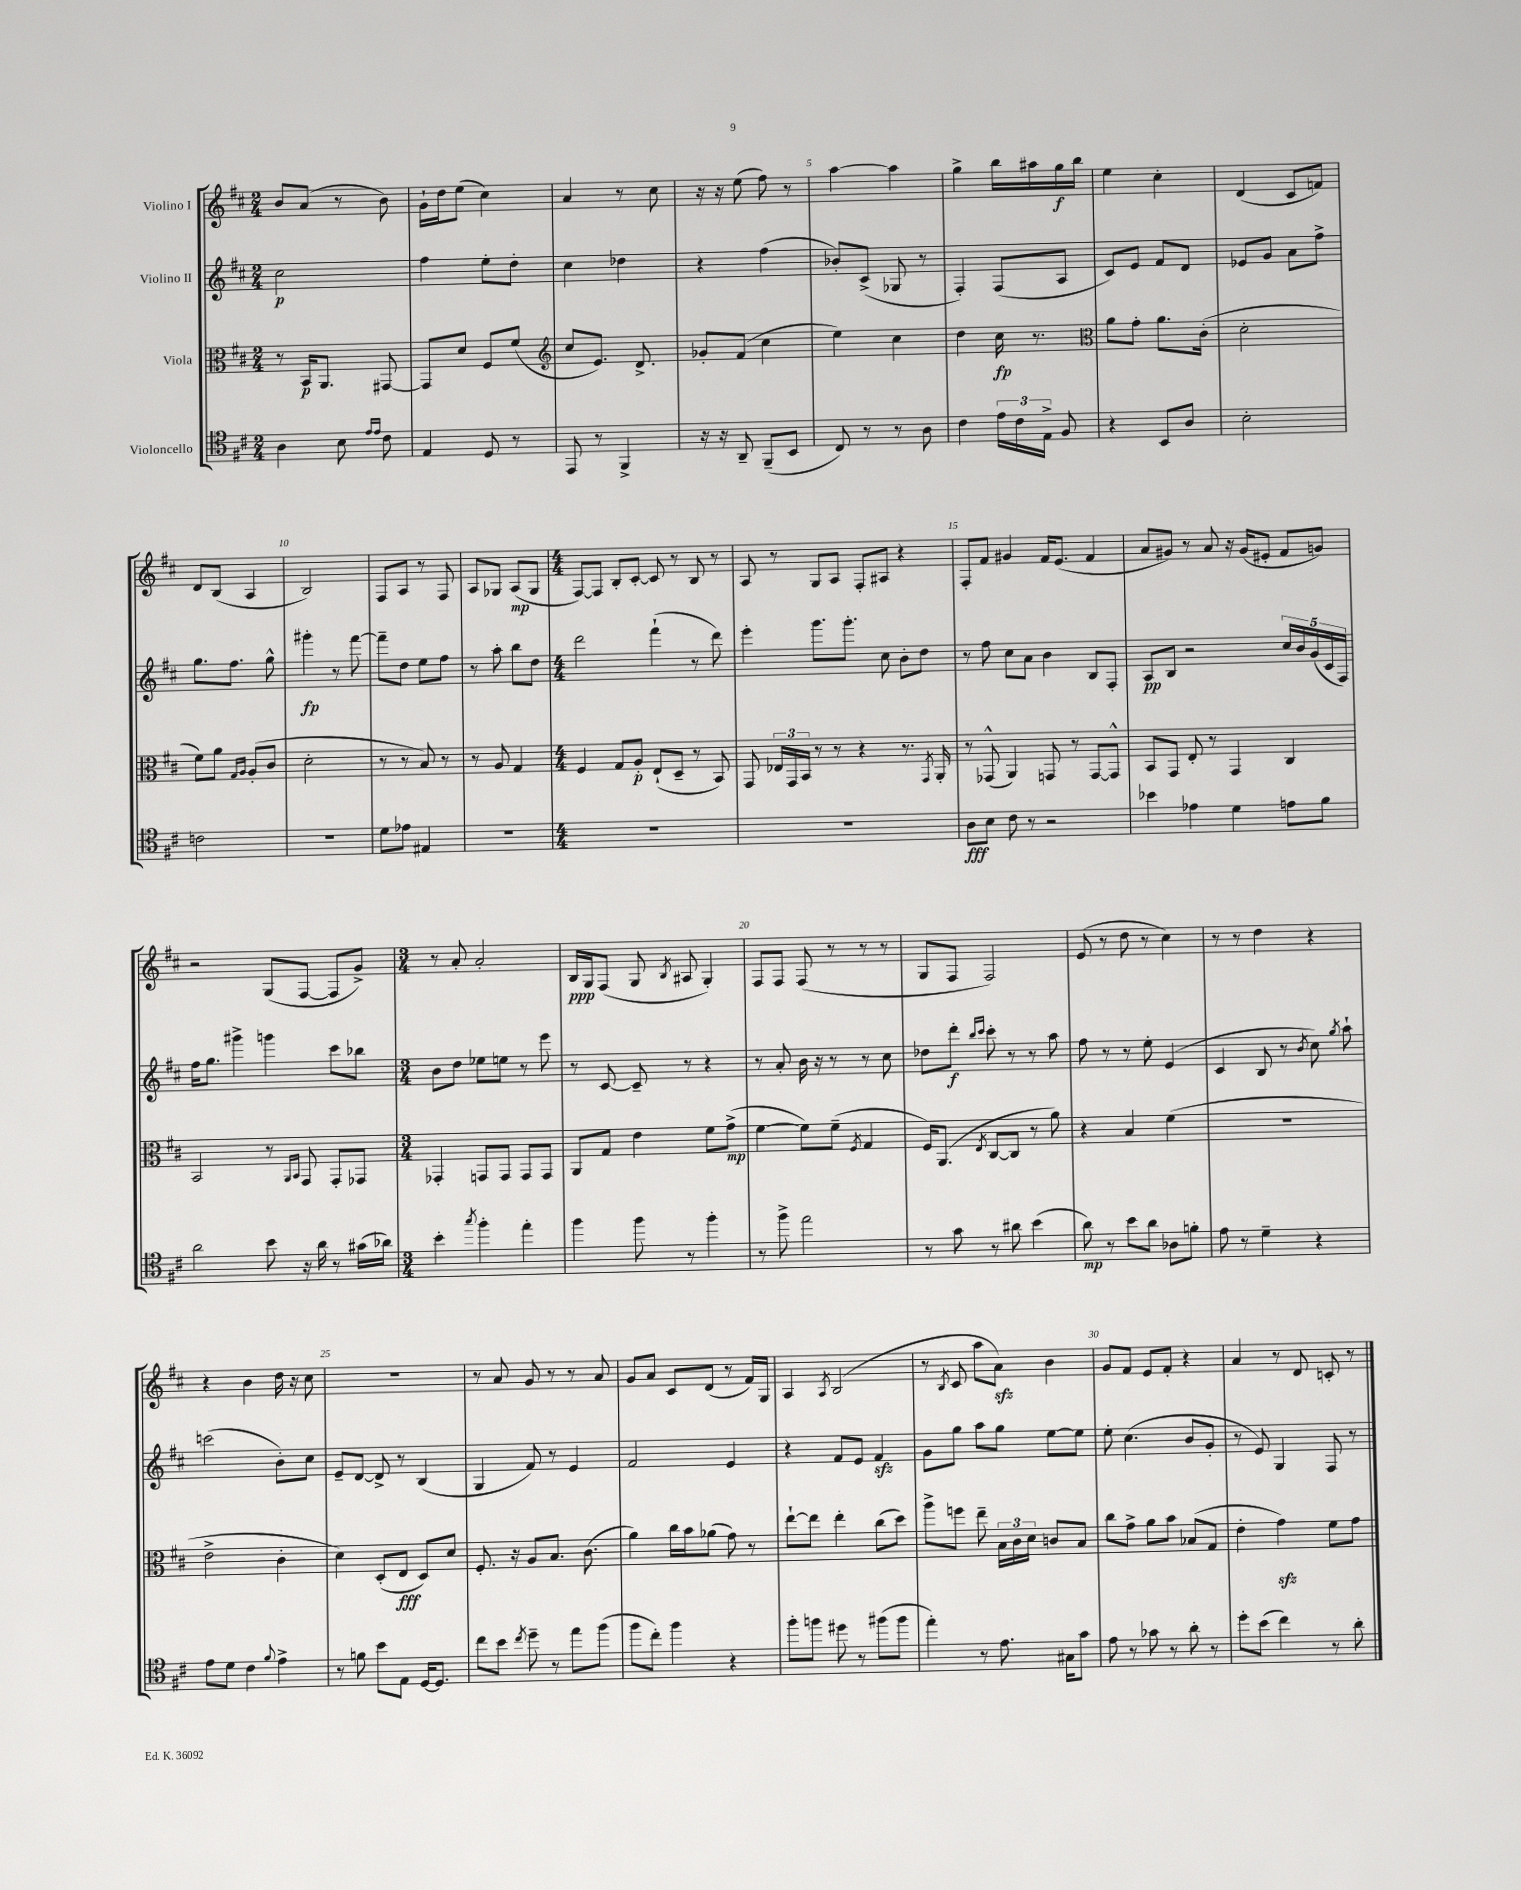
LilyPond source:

<<
\new StaffGroup <<
\new Staff = "s0" \with { instrumentName = "Violino I" } {
    \clef treble \key d \major \numericTimeSignature \time 2/4
    \autoBeamOff b'8[ a'8]( r8 b'8) |
    g'16[-! d''16 e''8]( cis''4) |
    a'4 r8 cis''8 |
    r16 r16 e''8( fis''8) r8 |
    a''4~ a''4 |
    g''4-> b''16[ ais''16 g''16\f b''16] |
    e''4 cis''4-. |
    d'4( cis'8[ f'8]) |
    d'8[ b8]( a4 |
    b2) |
    fis8[ a8] r8 fis8 |
    a8[ ges8] a8[\mp( ges8] |
    \numericTimeSignature \time 4/4 fis8[~) fis8] b8[-. cis'8]~-. cis'8 r8 b8 r8 |
    a8 r8 g8[ a8] fis8[-. ais8] r4 |
    fis8[-. fis'8] gis'4 fis'16[ e'8.]( fis'4 |
    a'8[ gis'8]) r8 a'8 r16 gis'16[( eis'8]-. fis'8[ g'8]) |
    r2 g8[( fis8]~ fis8[ g'8]->) |
    \numericTimeSignature \time 3/4 r8 a'8-. a'2-. |
    b16[\ppp g16 fis8]( g8 \acciaccatura { b8 } ais8 g4-.) |
    fis8[ fis8] fis8( r8 r8 r8 |
    g8[ fis8] fis2) |
    e'8( r8 d''8 r8 cis''4) |
    r8 r8 d''4 r4 |
    r4 b'4 d''16 r16 cis''8 |
    R2. |
    r8 a'8 g'8 r8 r8 a'8 |
    g'8[ a'8] cis'8[ d'8]( r8 fis'16[) g16] |
    a4 \acciaccatura { a8 } b2( |
    r8 \acciaccatura { b8 } cis'8 a''8[ a'8]\sfz) b'4 |
    g'8[ fis'8] e'8[ fis'8]-. r4 |
    a'4 r8 d'8 c'8-. r8 \bar "|." |
}
\new Staff = "s1" \with { instrumentName = "Violino II" } {
    \clef treble \key d \major \numericTimeSignature \time 2/4
    \autoBeamOff cis''2\p |
    fis''4 e''8[-. d''8]-. |
    cis''4 des''4 |
    r4 fis''4( |
    bes'8[-.) cis'8]->( ges8 r8 |
    fis4-.) fis8[( a8] |
    cis'8[) e'8] fis'8[ d'8] |
    ees'8[ g'8] a'8[ fis''8]-> |
    g''8.[ fis''8.] g''8-^ |
    gis'''4-.\fp r8 fis'''8~ |
    fis'''8[-- d''8] e''8[ fis''8] |
    r8 a''8-. b''8[ d''8] |
    \numericTimeSignature \time 4/4 d'''2 fis'''4-!( r8 d'''8) |
    e'''4-. g'''8.[ g'''8.]-. cis''8 b'8[-. d''8] |
    r8 fis''8 cis''8[ a'8] b'4 b8[ fis8]-. |
    a8[\pp b8] r2 \tuplet 5/4 { cis''16[ b'16 g'16( cis'16 fis16]) } |
    fis''16[ g''8.] gis'''4-> g'''4 cis'''8[ bes''8] |
    \numericTimeSignature \time 3/4 b'8[ d''8] ees''8[ e''8] r8 e'''8 |
    r8 cis'8~ cis'8-- r8 r4 |
    r8 a'8-. b'16 r16 r8 r8 cis''8 |
    des''8[ d'''8]-.\f \grace { b''16[ cis'''16] } cis'''8-. r8 r8 a''8 |
    fis''8 r8 r8 e''8-. e'4( |
    cis'4 b8 r8 \acciaccatura { b'8 } cis''8) \acciaccatura { g''8 } a''8-! |
    c'''2( b'8[-.) cis''8] |
    e'8[-- d'8]~ d'8-> r8 b4( |
    g4 fis'8) r8 e'4 |
    fis'2 e'4 |
    r4 fis'8[ e'8] fis'4\sfz |
    g'8[ g''8] a''8[ g''8] e''8[~ e''8] |
    e''8-. cis''4.( b'8[ g'8]-. |
    r8 e'8) g4 fis8 r8 \bar "|." |
}
\new Staff = "s2" \with { instrumentName = "Viola" } {
    \clef alto \key d \major \numericTimeSignature \time 2/4
    \autoBeamOff r8 b,16[\p a,8.] gis,8~ |
    gis,8[ d'8] fis8[ fis'8]( |
    \clef treble cis''8[ e'8.]) d'8.-> |
    ges'8[-. fis'8]( cis''4 |
    e''4) cis''4 |
    d''4 cis''16\fp r8. |
    \clef alto a'8[ g'8]-. a'8.[ cis'16]-.( |
    d'2-. |
    fis'8[) a'8] \grace { g16[ a16] } a8[-.( cis'8] |
    d'2-. |
    r8 r8 b8) r8 |
    r8 a8 g4 |
    \numericTimeSignature \time 4/4 fis4 g8[ a8]-.\p e8[-!( d8]-- r8 b,8) |
    g,8 \tuplet 3/2 { ees16[ g,16 b,16] } r8 r8 r4 r8. \acciaccatura { g,8 } a,16-. |
    r8 ges,8-^( a,4) g,8 r8 g,8[~ g,8]-^ |
    b,8[ g,8] e8-. r8 g,4 cis4 |
    b,2 r8 \grace { a,16[ b,16] } g,8 g,8[-. ges,8] |
    \numericTimeSignature \time 3/4 ges,4-. g,8[ g,8] g,8[ g,8] |
    a,8[ g8] e'4 fis'8[ g'8]->\mp( |
    fis'4~ fis'8[) fis'8]--( \acciaccatura { fis8 } g4 |
    fis16[) a,8.]( \acciaccatura { e8 } cis8[~ cis8] r8 a'8) |
    r4 b4 fis'4( |
    R2. |
    e'2-> cis'4-. |
    d'4) d8[-.( e8]\fff d8[) d'8] |
    fis8.-. r16 a8[ b8.] cis'8.( |
    a'4) cis''16[ b'16 aes'8]( g'8) r8 |
    e''8[~-! e''8] e''4-. cis''8[( d''8]) |
    a''8[-> f''8] e''8-- \tuplet 3/2 { b16[ cis'16 d'16] } c'8[ b8] |
    cis''8[ g'8]-> a'8[ b'8] bes8[( g8] |
    e'4-. g'4\sfz) fis'8[ g'8] \bar "|." |
}
\new Staff = "s3" \with { instrumentName = "Violoncello" } {
    \clef tenor \key d \major \numericTimeSignature \time 2/4
    \autoBeamOff a4 b8 \grace { e'16[ e'16] } cis'8 |
    e4 d8 r8 |
    e,8 r8 fis,4-> |
    r16 r16 a,8-- fis,8[--( b,8] |
    cis8) r8 r8 a8 |
    cis'4 \tuplet 3/2 { e'16[ cis'16 e16]-> } fis8 |
    r4 b,8[ a8] |
    b2-. |
    c'2 |
    R2 |
    d'8[ ees'8] eis4 |
    R2 |
    \numericTimeSignature \time 4/4 R1 |
    R1 |
    a8[\fff b8] cis'8 r8 r2 |
    bes'4 ees'4 d'4 e'8[ fis'8] |
    a'2 b'8 r16 a'16 r8 gis'16[( aes'16]) |
    \numericTimeSignature \time 3/4 b'4-. \acciaccatura { g''8 } fis''4-. e''4-. |
    fis''4 fis''8 r8 fis''4-. |
    r8 fis''8-> e''2 |
    r8 g'8 r8 ais'8 b'4( |
    a'8\mp) r8 b'8[ a'8] aes8[ f'8]-. |
    e'8 r8 d'4-- r4 |
    e'8[ d'8] cis'4 \appoggiatura { fis'8 } e'4-> |
    r8 f'8 b'8[ e8] d16[~ d8.] |
    cis''8[ b'8] \acciaccatura { cis''8 } d''8-- r8 e''8[ fis''8]( |
    fis''8[ cis''8]-.) fis''4 r4 |
    fis''8[-. f''8] dis''8 r8 fis''8[( fis''8] |
    e''4-.) r8 e'8. gis16[ g'8] |
    e'8 r8 ges'8 r8 a'8-. r8 |
    d''8[-. b'8]( cis''4) r8 a'8-. \bar "|." |
}
>>
>>
\layout { \context { \Score \override BarNumber.break-visibility = ##(#f #t #t) barNumberVisibility = #(every-nth-bar-number-visible 5) } }
